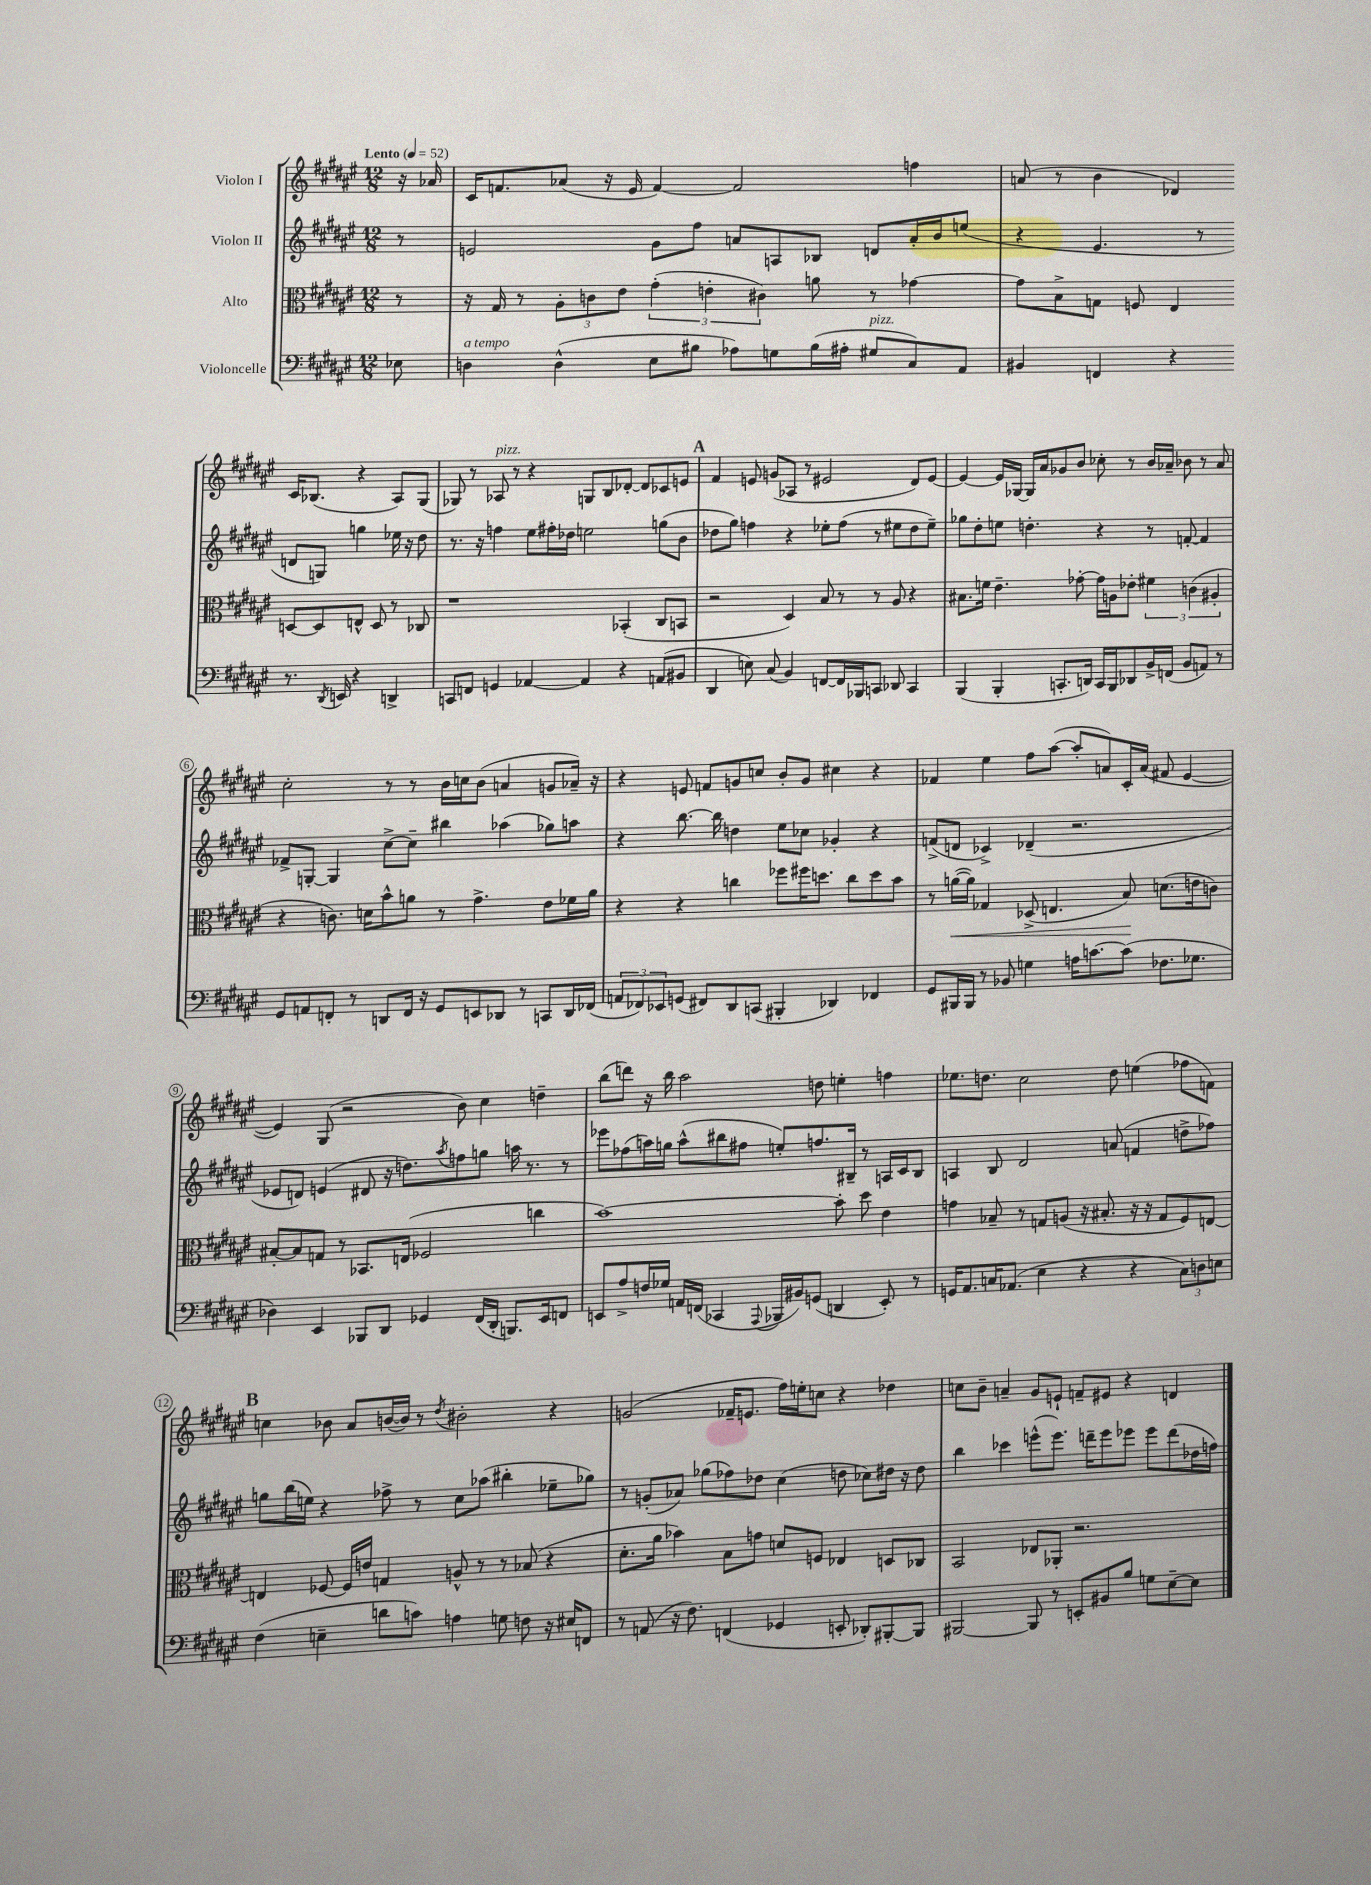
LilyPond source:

<<
\new StaffGroup <<
\new Staff = "s0" \with { instrumentName = "Violon I" } {
    \clef treble \key fis \major \numericTimeSignature \time 12/8 \partial 8 \tempo "Lento" 4 = 52
    r16 aes'16 |
    cis'16 f'8. aes'8( r16 eis'16 f'4~) f'2 f''4 |
    a'8( r8 b'4 des'4) cis'16 bes8.( r4 ais8) gis8( |
    ges8) r8 aes8^\markup { \italic "pizz." } r8 r4 g8 b8 des'8~-. des'8 ces'8 e'8 |
    \mark \markup { \bold "A" } fis'4 e'8 g'8( aes8 r8 eis'2 dis'8) eis'8~ |
    eis'4~ eis'16 ges16~ ges16 ais'16 ges'8 b'8 ces''8-. r8 b'16 aes'16-- bes'8 r8 aes'8 |
    cis''2-. r8 r8 b'16 c''16 b'8( a'4 g'8 aes'16--) r16 |
    r4 e'8 f'8 g'8 c''8 b'8-. g'8 cis''4 r4 |
    fes'4 eis''4 fis''8 ais''8~( ais''8-. a'8) cis'16-. a'16( fis'8 eis'4~ |
    eis'4) gis8( r2 b'8) cis''4 d''4-- |
    b''8( d'''8) r16 b''16 ais''2 d''8 e''4-. f''4 |
    ees''8. d''8. cis''2 d''8 e''4( fes''8 f'8) |
    \mark \markup { \bold "B" } c''4 bes'8 ais'8 b'16~( b'16) r8 \acciaccatura { dis''8 } bis'2-. r4 |
    g'2( fes'16-- e'8. fis''16) e''16-. c''8 r4 des''4 |
    c''8 b'8-- a'4-- gis'8 e'8-! f'8-- eis'8 r4 d'4 \bar "|." |
}
\new Staff = "s1" \with { instrumentName = "Violon II" } {
    \clef treble \key fis \major \numericTimeSignature \time 12/8 \partial 8
    r8 |
    e'2 gis'8 fis''8 a'8 a8 bes8 d'8 a'16-. b'16 e''8( |
    r4 eis'4. r8 d'8 g8) g''4 ees''16 r16 dis''8 |
    r8. r16 f''4 eis''8 fis''16-. des''16 e''2 g''8( b'8 |
    \mark \markup { \bold "A" } des''8 gis''8) f''4 r4 ees''8-. f''8( r8 eis''8 des''8 eis''8--) |
    ges''8 dis''8-. e''8 d''4.-. r4 r8 f'8~-. f'4 |
    fes'8-> g8~-. g4 cis''8~-> cis''8-- bis''4 aes''4( ges''8) a''8 |
    r4 b''8.~ b''16 d''4 eis''8 ces''8 ges'4-. r4 |
    f'8->( d'8 ces'4->) des'4--( r2. |
    ees'8 d'8) e'4( dis'8 r16 d''8.) \acciaccatura { ais''8 } f''8 g''8 a''16 r8. r8 |
    ees'''8 fes''8( a''16) g''16 a''8-^( bis''8 fis''8 e''8-.) f''8. bis16-- r8 a16 cis'16 bis8 |
    a4 b8 dis'2 a'8( f'4 d''8-> fes''8) |
    \mark \markup { \bold "B" } g''8 b''16( e''16) r4 fes''8-> r8 cis''8 aes''8( bis''4-. ees''8-- ges''8) |
    r8 g'8-.( aes'8) ges''8( fes''8) des''8 cis''4( d''8 ces''8) dis''16 r16 dis''8 |
    b''4 ces'''4 e'''8-^( e'''8.) d'''16-- e'''8 ees'''8 ees'''8 d'''8( des''16 f''16) \bar "|." |
}
\new Staff = "s2" \with { instrumentName = "Alto" } {
    \clef alto \key fis \major \numericTimeSignature \time 12/8 \partial 8
    r8 |
    r16 gis16 r8 \tuplet 3/2 { ais8-. c'8 eis'8 } \tuplet 3/2 { gis'4-.( e'4-. cis'4) } a'8 r8 ges'4~ |
    ges'8 b8-> g8 f8 eis4 d8~ d8 e8-^ d8 r8 ces8 |
    r1 bes,4-.( cis8 b,8 |
    \mark \markup { \bold "A" } r2 dis4) b8 r8 r8 ais8 r4 |
    bis8. f'16 eis'4.-- ges'8~-. ges'16 a16 ees'8-. \tuplet 3/2 { fis'4 c'4( ais4-. } |
    r4 c'8.) d'16 b'8-^ a'8 r8 gis'4.-> eis'8 fes'16 a'16 |
    r4 r4 c''4 fes''8 fis''16 d''8. c''8 d''8 b'8 |
    r8 a'16~\<( a'16) ges4 des8->( e4. b8\!) d'8.( e'16 c'8) |
    bis8~-. bis8 g8 r8 bes,8. e16( fes2 c''4 |
    b'1~) b'8-. dis''8 eis'4 |
    g'4 bes8-- r8 g8 a8( r16 bis8.-. r16 r16 g8 fis8) e8~ |
    \mark \markup { \bold "B" } e4 fes8~ fes16 e'16 g4 a8-^ r8 r8 bes8( r4 |
    dis'8.-. ais'16 bes'4) b8 g'8 d'8 f8 ees4 d8 ces8 |
    b,2 ees8 aes,8-. r2. \bar "|." |
}
\new Staff = "s3" \with { instrumentName = "Violoncelle" } {
    \clef bass \key fis \major \numericTimeSignature \time 12/8 \partial 8
    ees8 |
    d4^\markup { \italic "a tempo" } d4-^( eis8 bis8 aes8) g8 bis16( ais16-. gis8^\markup { \italic "pizz." } cis8) ais,8 |
    bis,4 f,4 r4 r8. \acciaccatura { dis,8 } e,16 r4 d,4-> |
    c,8 f,8 g,4 aes,4~ aes,4 r4 a,8( bis,8 |
    \mark \markup { \bold "A" } dis,4 e8) cis8( b,4) f,8~ f,16 bes,,16 c,8 des,8 c,4 |
    b,,4( b,,4-. c,8.-. d,16) c,16 b,,16 des,8 b,16-> f,16( b,8 a,8) r8 |
    gis,8 a,8 f,8-. r8 d,8 f,16 r16 gis,8 e,8 des,8 r8 c,8 des,16 fes,16( |
    \tuplet 3/2 { a,8 fes,8) ees,8 } g,8( fis,8) dis,8 c,8( bis,,4-. des,4) fes,4 |
    gis,8 bis,,16 bis,,16 r8 bes,8 g4 a16 c'8.~ c'8( fes8. ges8. |
    des4) eis,4 bes,,8 dis,8 ges,4 fis,16( dis,16-. b,,8.) eis,16 f,8 |
    e,8 ais8-> f16 ges16 a,16 f,16( ces,4 \appoggiatura { ais,,8 } bes,,16 bis,16) g,8( d,4 e,8-.) r8 |
    g,16 ais,8. c16 aes,8.( eis4 r4 r4 \tuplet 3/2 { c8) d8 e8 } |
    \mark \markup { \bold "B" } fis4( e4-- d'8 c'8) a4 g8 f8 r16 eis16 f,8 |
    r8 a,8( r16 fis8.) f,4( ges,4 e,8-. des,8-.) bis,,8~-. bis,,8 |
    bis,,2~ bis,,8 r8 e,8-. bis,8 b8 g8 eis8~-- eis8 \bar "|." |
}
>>
>>
\layout { \context { \Score \override BarNumber.stencil = #(make-stencil-circler 0.1 0.3 ly:text-interface::print) } }
